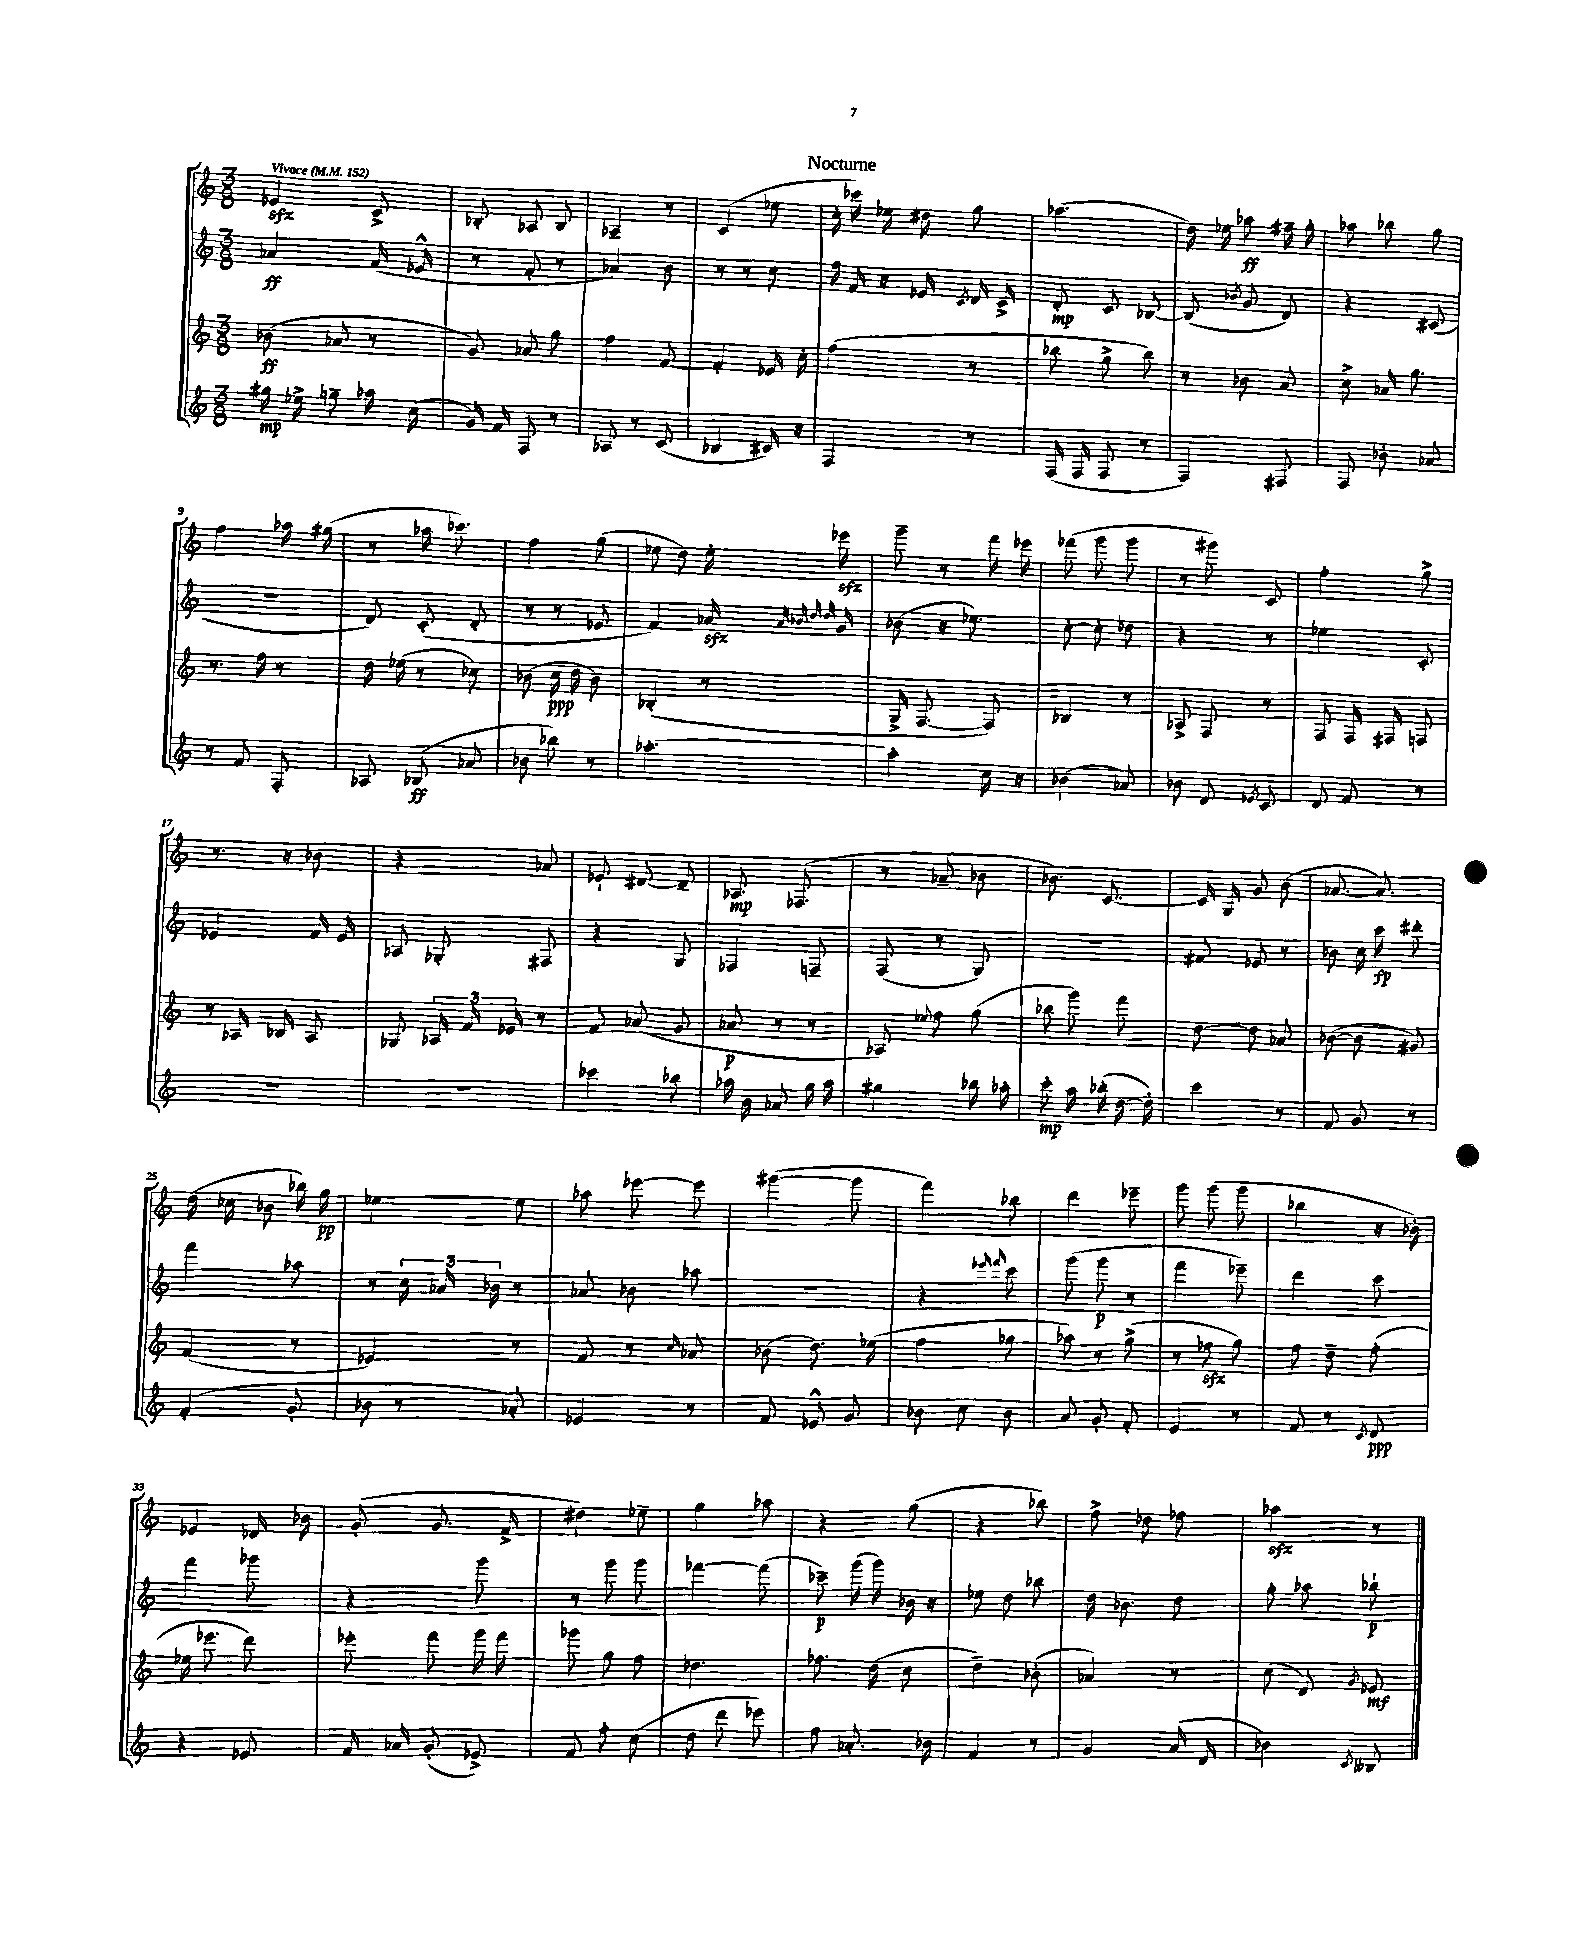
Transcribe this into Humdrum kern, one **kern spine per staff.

**kern	**kern	**kern	**kern
*staff4	*staff3	*staff2	*staff1
*clefG2	*clefG2	*clefG2	*clefG2
*k[]	*k[]	*k[]	*k[]
*M3/8	*M3/8	*M3/8	*M3/8
*MM152	*MM152	*MM152	*MM152
16gg#	(8b-	4a-	4e-
16ee-^	.	.	.
8gg~	8a-	.	.
16aa-	8r	(16f	8c^
(16cc	.	16e-^^	.
=	=	=	=
16g)	8g)	8r	8B-'
16f	.	.	.
8F	8a-	8f'	8A-
8r	8gg	8r	8B-
=	=	=	=
8A-	4ff	4a-)	4A-~
8r	.	.	.
(8c	[8f	8b	8r
=	=	=	=
4B-	4f']	8r	(4c
.	.	8r	.
16c#)	16e-	8cc	8ee-
16r	16cc'	.	.
=	=	=	=
4F	(4ff	16ff	16cc'
.	.	16f	16ccc-)
.	.	16r	16ee-
.	.	16e-	16dd#
.	.	8qc	.
8r	8r	16d	8gg
.	.	16c^	.
=	=	=	=
(16F	8bb-	8d'	(4.aa-
16F	.	.	.
8F	8gg^	8c	.
8r	8bb-)	[8B-	.
=	=	=	=
4F)	8r	(8B-]	16dd)
.	.	.	16ee-
.	.	8qb-	.
.	8b-	8g	8aa-
8F#	8a	8d)	16ff#~
.	.	.	16gg'
=	=	=	=
8F	8cc^	4r	8aa-
8b-'	16a-	.	8bb-
.	8.gg	.	.
8a-	.	(8c#	8gg
=	=	=	=
8r	8.r	4.r	4ff
8f	.	.	.
.	16ff	.	.
8F'	8r	.	16aa-
.	.	.	(16gg#
=	=	=	=
8A-	16dd	8d)	8r
.	(16ee-	.	.
(8B-	8r	(8c'	16aa-
.	.	.	8.ccc-)
8a-	8cc-)	8d'	.
=	=	=	=
8b-	(8b-	8r	4ff
8bb-)	16cc	8r	.
.	16dd	.	.
8r	8b-)	8e-	(8gg
=	=	=	=
[4.aa-'	(4B-'	4f)	8ee-
.	.	.	8dd)
.	8r	16a-	16ee-'
.	.	32qqa-	.
.	.	32qqb-	.
.	.	32qqdd	.
.	.	32qqdd	.
.	.	16g	16eee-
=	=	=	=
4aa-']	16G^	(8b-	8ggg~
.	[8.F	.	.
.	.	16r	8r
.	.	8.ee-)	.
16cc	8F])	.	16fff
16r	.	.	16eee-
=	=	=	=
(4b-	4B-	[8cc'	(8fff-
.	.	8cc']	8ggg
8a-)	8r	8dd-	8ggg
=	=	=	=
8b-	8A-^	4r	8r
8d	8F	.	8ggg#)
8qe-	.	.	.
8c	8r	8r	8c
=	=	=	=
8d	8F	4ee-	4ff'
8f	16F	.	.
.	16F#	.	.
8r	8F	8c'	8gg^
=	=	=	=
4.r	8r	4e-	8.r
.	16A-	.	.
.	16B-	.	16r
.	8A-	16f	8b-
.	.	16e-	.
=	=	=	=
4.r	8G-	8A-	4r
.	24A-	8G-'	.
.	24f	.	.
.	24e-	.	.
.	8r	8F#	8a-
=	=	=	=
4ccc-	8f	4r	8e-`
.	(8a-	.	[8d#
8bb-	8g	8G	8d#~]
=	=	=	=
16aa-	8a-	4F-	8.A-
16b	.	.	.
8a-	8r	.	.
.	.	.	(8.F-
16gg	8r	8F~	.
16aa-	.	.	.
=	=	=	=
4gg#	8A-)	(8F	8r
.	8qqee-	.	.
.	8ff	8r	8a-~
16bb-	(8gg	8G)	8b-
16aa-'	.	.	.
=	=	=	=
8ccc'	8bb-	4.r	8.b-)
16aa	8ggg)	.	.
(16bb-'	.	.	[8.c
[16dd	8fff	.	.
16dd'])	.	.	.
=	=	=	=
4ccc	[8dd	8f#	16c]
.	.	.	16G
.	8dd]	8e-	8g
8r	8a-	8r	(8b
=	=	=	=
8f	([8b-	8b-	[8.a-
8g	8b-]	16cc	.
.	.	16ccc	8.a-])
8r	8g#)	8ddd#'	.
=	=	=	=
(4f'	(4f	4fff	(16dd
.	.	.	16cc-
.	.	.	8b-
8g'	8r	8aa-	16bb-)
.	.	.	16gg
=	=	=	=
8b-	4e-)	8r	[4ee-
8r	.	24cc	.
.	.	24a-	.
.	.	24b-	.
8a-')	8r	8r	8ee-]
=	=	=	=
4e-	8f	8a-	8aa-
.	8r	8b-	[8eee-
.	16qqcc	.	.
8r	8a-	8aa-	8eee-]
=	=	=	=
8f	(8b-	4.r	([4ggg#
8e-^^	8.dd)	.	.
8g	.	.	8ggg#]
.	(16ee-	.	.
=	=	=	=
8b-	4ff	4r	4fff)
8cc	.	.	.
.	.	16qqeee-	.
.	.	16qqfff	.
8b-	8gg-	8ccc	8bb-
=	=	=	=
8a	8aa-)	(8ggg	4ddd
8g'	8r	8ggg	.
8f'	(8gg^	8r	8eee-~
=	=	=	=
4e	8r	4fff	8ggg
.	8ff-	.	(8ggg
8r	8gg)	8eee-~)	8ggg
=	=	=	=
8f	8ff	4ddd	4bb-
8r	8dd~	.	.
8qc	.	.	.
8d	(8ff'	8ccc	16r
.	.	.	16b-')
=	=	=	=
4r	16ee-	4fff	4e-
.	8.eee-	.	.
8e-	8ddd)	8ggg-	16d-
.	.	.	16b-
=	=	=	=
16f	8eee-'	4r	(8g'
16a-	.	.	.
(8g'	8fff	.	8.g
8e-^)	16ggg	8ggg	.
.	16fff	.	16f^
=	=	=	=
8f	8ggg-	8r	4dd#)
8ff'	8gg	8ggg	.
(8cc	8ff	8ggg	8ee-~
=	=	=	=
8dd	4.dd-	[4fff-	4gg
8ddd	.	.	.
8eee-)	.	(8fff-]	8aa-
=	=	=	=
8ff	8.ff-	8ccc-~)	4r
8.a-'	.	(16ggg	.
.	(16dd	16ggg)	.
.	8cc	16b-	(8gg
16b-	.	16r	.
=	=	=	=
4f	4dd~)	8ee-	4r
.	.	8dd	.
8r	(8b-'	8bb-	8bb-)
=	=	=	=
4g	4a-)	16dd	8ff^
.	.	8.b-	.
.	.	.	8dd-
(16a	8r	8dd	8ff-
16d	.	.	.
=	=	=	=
4b-)	(8cc	8gg'	4aa-
.	8d)	8aa-	.
8qc	8qg	.	.
8B--	8e-	8bb-`	8r
==	==	==	==
*-	*-	*-	*-
